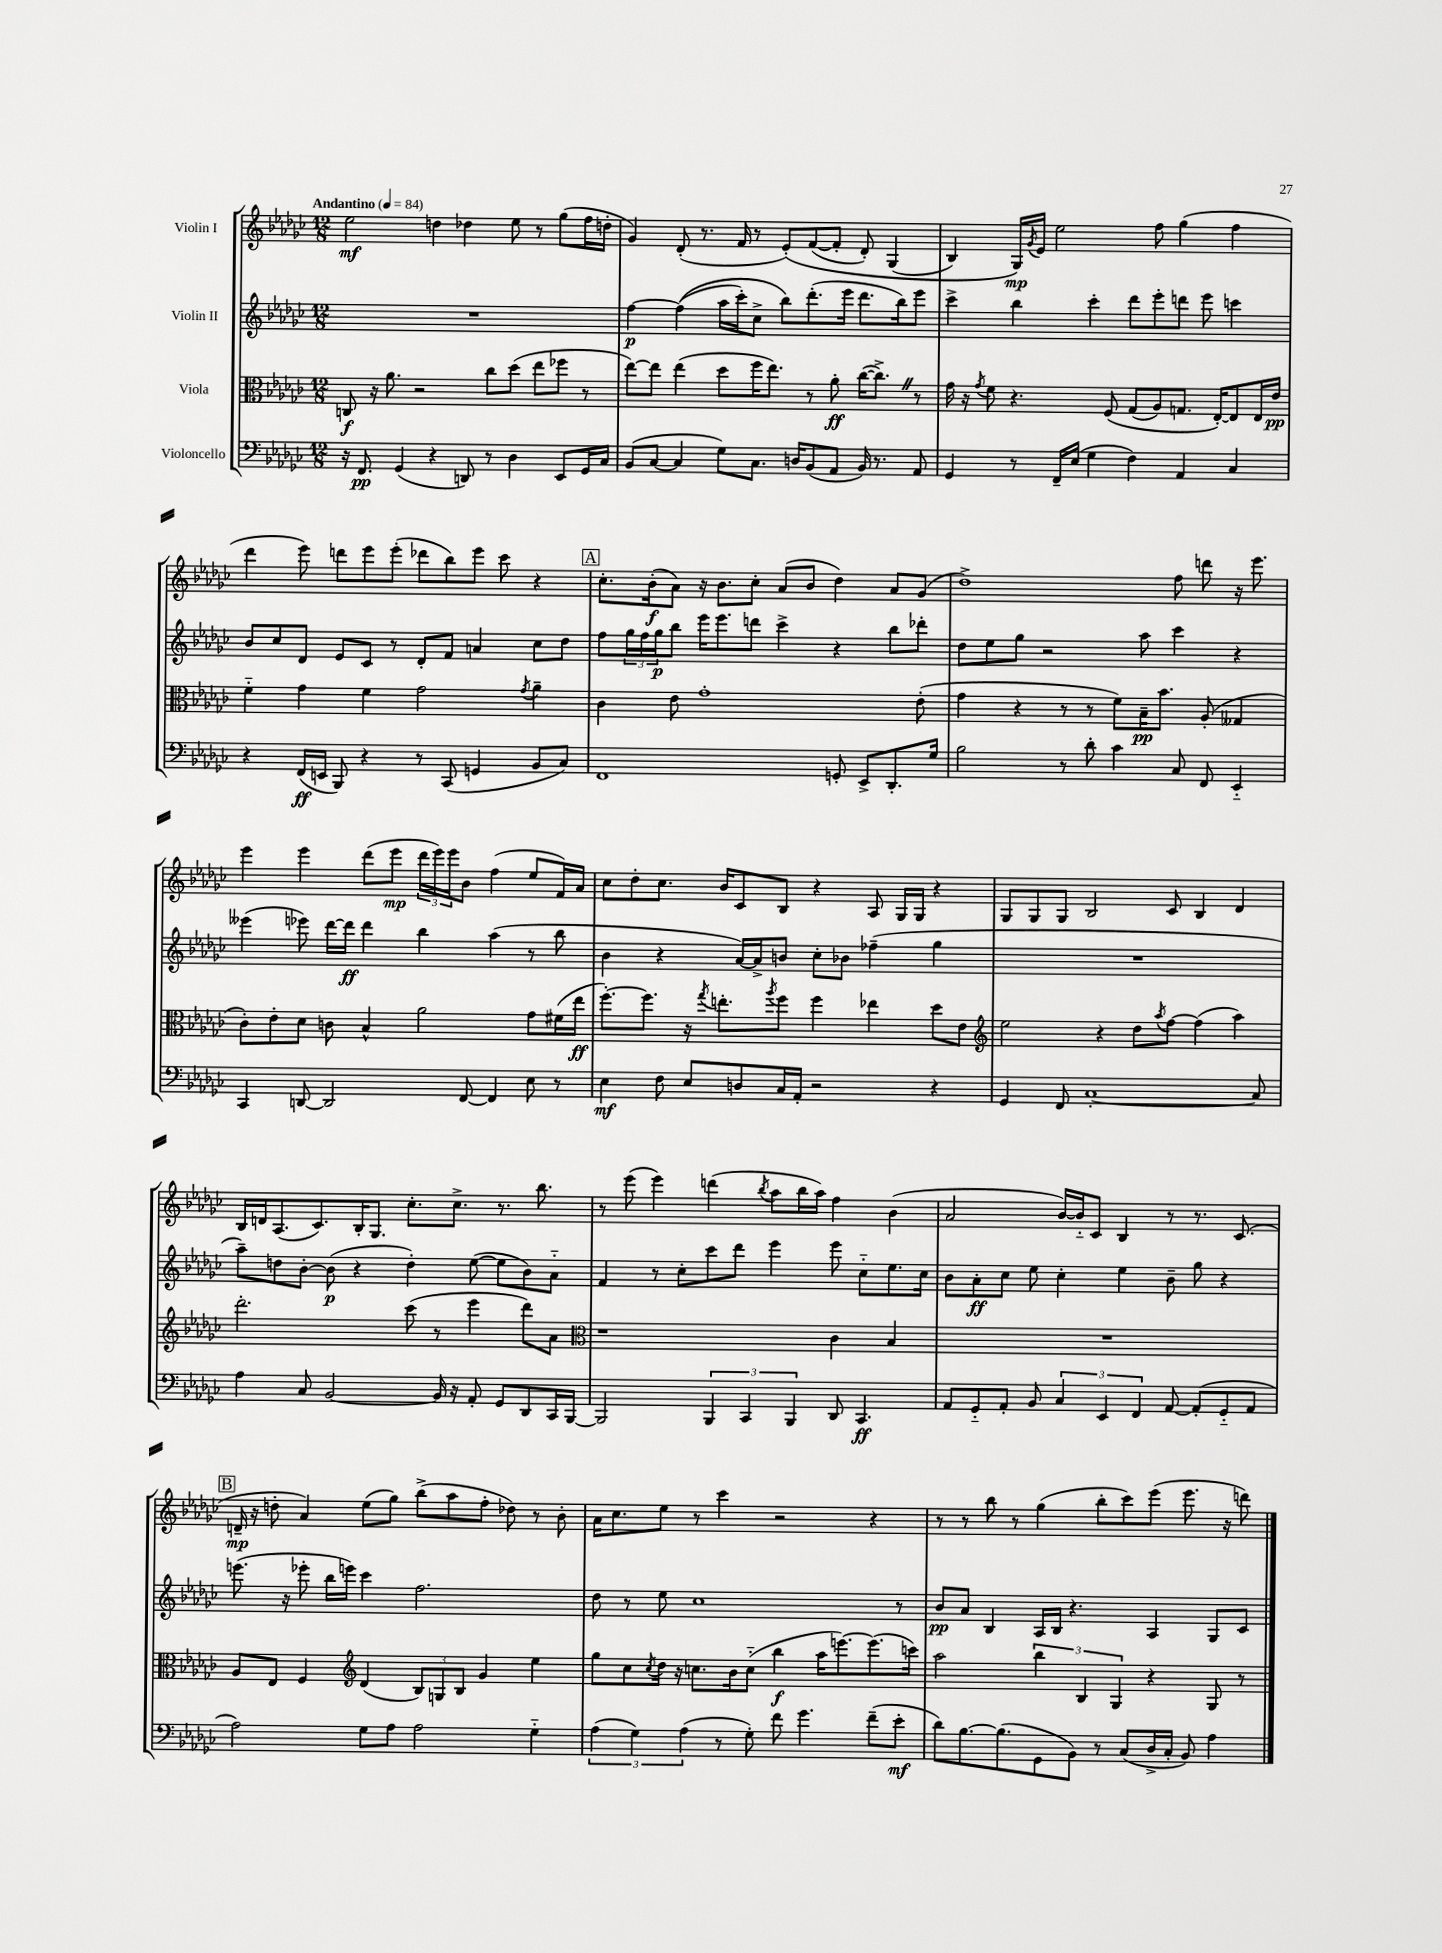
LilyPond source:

<<
\new StaffGroup <<
\new Staff = "s0" \with { instrumentName = "Violin I" } {
    \clef treble \key ges \major \numericTimeSignature \time 12/8 \tempo "Andantino" 4 = 84
    ees''2\mf d''4 des''4 ees''8 r8 ges''8( f''16 d''16-. |
    ges'4) des'8-.( r8. f'16 r8 ees'8-.)\( f'8~( f'8-. des'8-.) ges4( |
    bes4) ges16\mp\) \acciaccatura { ges'8 } ees'16 ees''2 f''8 ges''4( f''4 |
    des'''4 ees'''8) d'''8 ees'''8 ees'''8-.( des'''8 bes''8) ees'''8 ces'''8 r4 |
    \mark \markup { \box "A" } ces''8.-. bes'16-.\f( aes'8) r16 bes'8. ces''8-. aes'8( bes'8 des''4) aes'8 ges'8( |
    des''1->) f''8 d'''8 r16 ees'''8. |
    ees'''4 ees'''4 des'''8( ees'''8\mp \tuplet 3/2 { des'''16 ees'''16) ees'''16 } bes'8 f''4( ees''8 f'16) aes'16 |
    ces''8 des''8-. ces''8. bes'16 ces'8 bes8 r4 aes8 ges16 ges16 r4 |
    ges8 ges8 ges8 bes2 ces'8 bes4 des'4 |
    bes16 d'16 aes8.( ces'8.) bes16-. ges8. ces''8.-. ces''8.-> r8. bes''8. |
    r8 ees'''8( ees'''4) d'''4( \acciaccatura { bes''8 } aes''8 bes''16 aes''16) f''4 bes'4( |
    aes'2 bes'16~) bes'16-_ ces'8 bes4 r8 r8. ces'8.( |
    \mark \markup { \box "B" } d'16--\mp r16 d''8-. aes'4) ees''8( ges''8) bes''8->( aes''8 f''8-. des''8) r8 bes'8-. |
    aes'16 ces''8. ees''8 r8 ces'''4 r2 r4 |
    r8 r8 bes''8 r8 ges''4( bes''8-. ces'''8) ees'''8( ees'''8. r16 d'''8) \bar "|." |
}
\new Staff = "s1" \with { instrumentName = "Violin II" } {
    \clef treble \key ges \major \numericTimeSignature \time 12/8
    R1. |
    f''4~\p f''4(\( aes''16 ces'''16-.) ces''8-> bes''8\) des'''8.-.( ees'''16 des'''8. bes''16) ees'''8 |
    ces'''4-> bes''4 ces'''4-. des'''8 ees'''8-. d'''8 ees'''8 c'''4 |
    bes'8 ces''8 des'8 ees'8 ces'8 r8 des'8-. f'8 a'4 ces''8 des''8 |
    \mark \markup { \box "A" } f''8 \tuplet 3/2 { ges''16 f''16 ges''16\p } bes''8 ees'''16 ees'''8. d'''8 ces'''4-> r4 bes''8 des'''8-. |
    des''8 ees''8 ges''8 r2 aes''8 ces'''4 r4 |
    eeses'''4( ees'''8) des'''16~ des'''16\ff des'''4 bes''4 aes''4( r8 bes''8 |
    bes'4 r4 aes'16~) aes'16-> b'8 ces''8-. bes'8 fes''4--( ges''4 |
    R1. |
    aes''8--) d''8 bes'8~-. bes'8\p( r4 d''4-.) ees''8~( ees''8 bes'8) aes'8-_ |
    f'4 r8 ces''8-. ces'''8 des'''8 ees'''4 ees'''8 ces''8-_ ees''8. ces''16 |
    bes'8 aes'8-.\ff ces''8 ees''8 ces''4-. ees''4 bes'8-- ges''8 r4 |
    \mark \markup { \box "B" } e'''8.( r16 ees'''8-. bes''16 e'''16) ces'''4 f''2. |
    des''8 r8 ees''8 ces''1 r8 |
    bes'8\pp aes'8 bes4 aes16 bes16 r4. aes4 ges8 ces'8 \bar "|." |
}
\new Staff = "s2" \with { instrumentName = "Viola" } {
    \clef alto \key ges \major \numericTimeSignature \time 12/8
    c8\f r16 aes'8. r2 ces''8 des''8( ees''8 fes''8 r8 |
    ees''8~) ees''8 ees''4( des''8 f''16 ees''8.) r8 aes'8-.\ff ces''16~( ces''8.->) \once \override BreathingSign.text = \markup { \musicglyph "scripts.caesura.straight" } \breathe r8 |
    ges'16 r16 \acciaccatura { ges'8 } f'8 r4. f8\( ges8( aes8) g8. ees16~-.\) ees8 ees16 ees'16\pp |
    f'4-_ ges'4 f'4 ges'2 \acciaccatura { ges'8 } aes'4-- |
    \mark \markup { \box "A" } ces'4 ees'8 ges'1-. ees'8-.( |
    ges'4 r4 r8 r8 f'8) bes16--\pp bes'8. aes8-.( geses4 |
    ces'8-.) ees'8-. des'8 c'8 bes4-^ aes'2 ges'8 fis'16( ees''16\ff |
    f''8.~-.) f''8. r16 \acciaccatura { ges''8 } e''8.-. \acciaccatura { aes''8 } f''8 f''4 ees''4 des''8 ees'8 |
    \clef treble ees''2 r4 des''8 \acciaccatura { aes''8 } f''8~ f''4( aes''4) |
    des'''2.-. ces'''8( r8 ees'''4 des'''8) aes'8 |
    \clef alto r1 ces'4 bes4 |
    R1. |
    \mark \markup { \box "B" } aes8 ees8 f4 \clef treble des'4( \tuplet 3/2 { bes8) g8 bes8 } ges'4 ees''4 |
    ges''8 ces''8 \acciaccatura { ces''8 } des''16 r16 c''8. bes'16 c''8-_( bes''4\f aes''16 e'''8.~) e'''8.( c'''16) |
    aes''2 \tuplet 3/2 { bes''4 bes4 ges4 } r4 ges8 r8 \bar "|." |
}
\new Staff = "s3" \with { instrumentName = "Violoncello" } {
    \clef bass \key ges \major \numericTimeSignature \time 12/8
    r16 f,8.\pp ges,4( r4 d,8) r8 des4 ees,8 ges,16 ces16 |
    bes,8( ces8~ ces4 ges8) ces8. d16 bes,8( aes,8 bes,16) r8. aes,8 |
    ges,4 r8 f,16-- ees16( ges4 f4) aes,4 ces4 |
    r4 f,16\ff( e,16 bes,,8) r4 r8 ces,8( g,4 bes,8 ces8) |
    \mark \markup { \box "A" } f,1 g,8-. ees,8-> des,8.-. ges16 |
    bes2 r8 des'8-. ces'4 ces8 f,8 ees,4-_ |
    ces,4 d,8~ d,2 f,8~ f,4 ees8 r8 |
    ees4\mf f8 ees8 d8 ces16 aes,16-. r2 r4 |
    ges,4 f,8 ces1~-. ces8 |
    aes4 ces8 bes,2~ bes,16 r16 aes,8-. ges,8 des,8 ces,16 bes,,16~ |
    bes,,2 \tuplet 3/2 { bes,,4 ces,4 bes,,4 } des,8 ces,4.\ff |
    aes,8 ges,8-_ aes,8-. bes,8 \tuplet 3/2 { ces4 ees,4 f,4 } aes,8~ aes,8-.( ges,8-_ aes,8 |
    \mark \markup { \box "B" } aes2) ges8 aes8 aes2 ges4-_ |
    \tuplet 3/2 { aes4( ges4) aes4( } r8 ges8-.) f'8 ges'4. f'8--( ees'8-.\mf |
    des'8) bes8.~ bes8.( ges,8 bes,8) r8 ces8( des16-> ces16-. bes,8) aes4 \bar "|." |
}
>>
>>
\layout { \context { \Score \remove "Bar_number_engraver" } }
